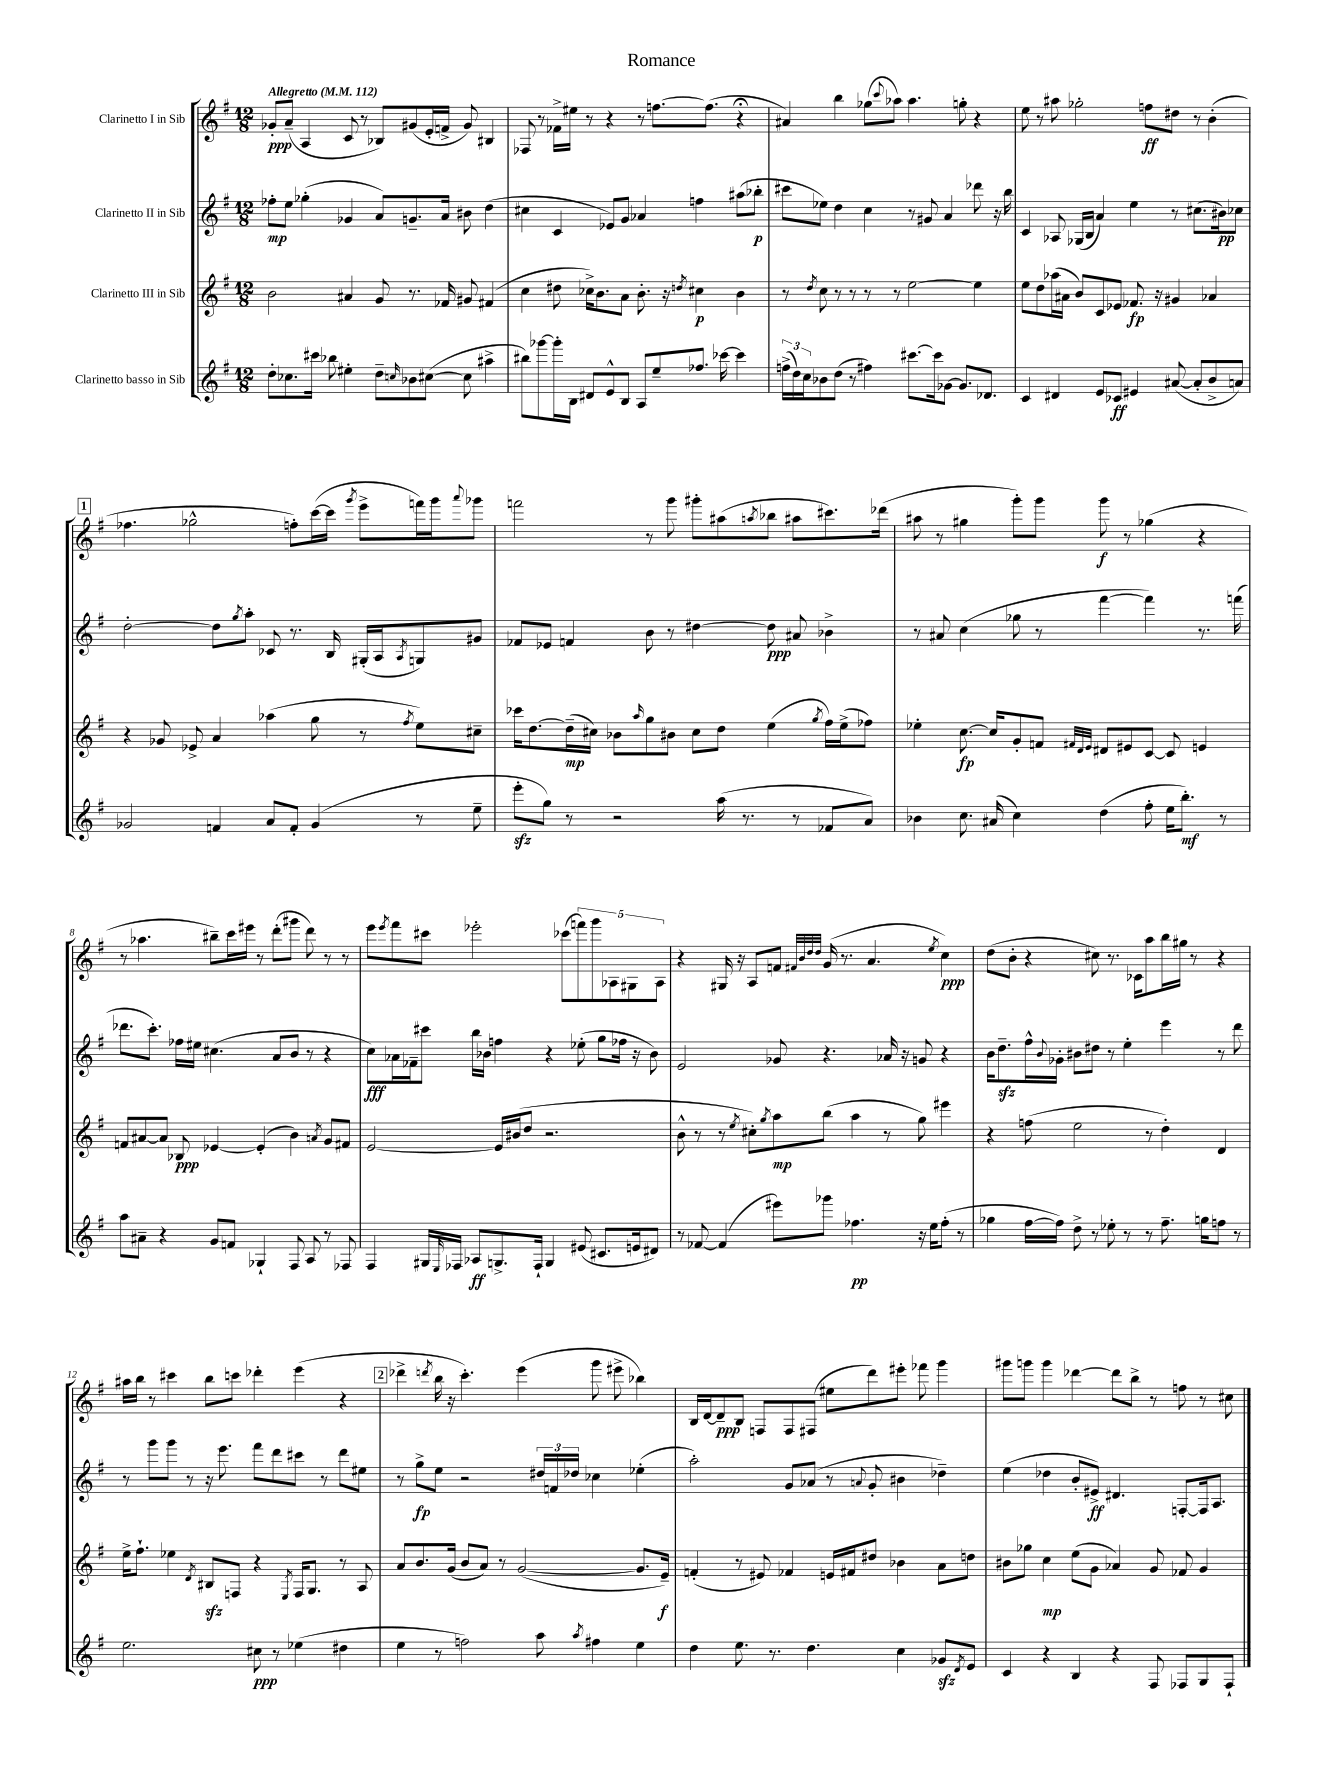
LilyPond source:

\header { title = "Romance" }
<<
\new StaffGroup <<
\new Staff = "s0" \with { instrumentName = "Clarinetto I in Sib" } {
    \clef treble \key g \major \numericTimeSignature \time 12/8 \tempo "Allegretto" 4 = 112
    ges'8-.\ppp a'8--( a4 c'8 r8 bes8) gis'8( e'16-. f'16-> gis'8) bis4 |
    fes8 r8 fes'16-> eis''16 r8 r4 r8 f''8.~ f''8.( r4\fermata |
    ais'4) b''4 ges''8( \appoggiatura { c'''8 } aes''8) aes''4. g''8-. r4 |
    e''8 r8 ais''8 ges''2-. f''8\ff dis''8 r8 b'4-.( |
    \mark \markup { \box "1" } fes''4. ges''2-^ f''8-.) c'''16~( c'''16 \acciaccatura { g'''8 } e'''8-> f'''16) g'''16 \appoggiatura { a'''8 } ges'''8 |
    f'''2 r8 g'''8 gis'''8-. ais''8( \acciaccatura { a''8 } bes''8 ais''8 cis'''8.) des'''16( |
    ais''8 r8 gis''4 g'''8-.) g'''8 g'''8\f r8 ges''4( r4 |
    r8 aes''4. bis''8--) c'''16 eis'''16 r8 d'''8-.( gis'''8 d'''8) r8 r8 |
    e'''8 \acciaccatura { e'''8 } fis'''8 cis'''8 ees'''2-. ces'''8( \tuplet 5/4 { f'''8) g'''8 aes8 gis8 aes8 } |
    r4 gis16 r16 a8 f'8 \grace { fis'32 b'32 d''32 d''32 } g'16( r8. a'4. \acciaccatura { e''8 } c''4\ppp) |
    d''8( b'8-. r4 cis''8) r8. ces'16 a''8 b''16 gis''16 r8 r4 |
    ais''16 b''16 r8 cis'''4 b''8 c'''8 des'''4-. e'''4( r4 |
    \mark \markup { \box "2" } des'''4-> \acciaccatura { d'''8 } b''16 r16 c'''4.-.) e'''4( g'''8 eis'''8-> bes''4) |
    b16 d'16~ d'8--\ppp b8 f8 f8 fis8( eis''8 d'''8) eis'''8-. fes'''8 g'''4 |
    gis'''8 g'''8 g'''4 des'''4~ des'''8 b''8-> r8 f''8 r8 cis''8 \bar "|." |
}
\new Staff = "s1" \with { instrumentName = "Clarinetto II in Sib" } {
    \clef treble \key g \major \numericTimeSignature \time 12/8
    fes''8-.\mp e''8 ges''4-.( ges'4 a'8) g'8.-- a'16 bis'8 d''4( |
    cis''4 c'4 ees'8) g'8 aes'4 f''4 ais''8( bes''8-.\p |
    cis'''8 ees''8) d''4 c''4 r8 gis'8 a'4 des'''8 r16 b''16 |
    c'4 aes8 ges16( b16 a'4) e''4 r8 cis''8.( bis'16\pp) ces''8 |
    \mark \markup { \box "1" } d''2~-. d''8 \acciaccatura { g''8 } a''8-. ces'8 r8. b16 gis16-.( a16 \acciaccatura { a8 } g8) gis'8 |
    fes'8 ees'8 f'4 b'8 r8 dis''4~ dis''8\ppp ais'8 bes'4-> |
    r8 ais'8 c''4( ges''8 r8 fis'''4~ fis'''4) r8. f'''16( |
    des'''8. c'''8.-.) fes''16 eis''16 cis''4.( a'8 b'8 r8 r4 |
    c''8\fff) aes'16 fes'16-- cis'''8 b''16 bes'16 f''4 r4 ees''8-.( g''8 fes''16 r16 bes'8) |
    e'2 ges'8 r4. aes'16 r16 g'8 r4 |
    b'16 d''8.--\sfz fis''16-^ \appoggiatura { b'8 } ges'16-. bis'8 dis''8 r8 e''4-. e'''4 r8 d'''8 |
    r8 g'''8 g'''8 r8 r16 e'''8. fis'''8 d'''8 cis'''8 r8 d'''8 eis''8 |
    \mark \markup { \box "2" } r8 g''8->\fp e''8 r2 \tuplet 3/2 { dis''16 f'16 des''16 } ces''4 ees''4-.( |
    a''2-.) g'8 aes'8( r8 \appoggiatura { a'8 } g'8-. bis'4 des''4--) |
    e''4( des''4 b'8-. eis'8->\ff) dis'4. f8~-. f16 a8. \bar "|." |
}
\new Staff = "s2" \with { instrumentName = "Clarinetto III in Sib" } {
    \clef treble \key g \major \numericTimeSignature \time 12/8
    b'2 ais'4 g'8 r8. fes'16 gis'8 fis'4( |
    c''4 dis''8 ces''16->) b'8. a'8 b'8.-. r16 \acciaccatura { d''8 } cis''4\p b'4 |
    r8 \acciaccatura { d''8 } c''8 r8 r8 r8 r8 e''2~ e''4 |
    e''8 d''8 aes''16( ais'16 b'8) c'8 ees'8 fes'8.\fp r16 gis'4 aes'4 |
    \mark \markup { \box "1" } r4 ges'8 ees'8-> a'4 aes''4( g''8 r8 \acciaccatura { fis''8 } e''8) cis''8-- |
    ces'''16 d''8.~ d''16--\mp( cis''16) bes'8 \grace { a''16 } g''8 bis'8 cis''8 d''8 e''4( \acciaccatura { g''8 } fis''16) e''16->( fes''8) |
    ees''4-. c''8.~\fp c''16 g'8-. f'8 \grace { fis'32 d'32 e'32 } dis'8 eis'8 c'8~ c'8 e'4 |
    f'8 ais'8~ ais'8 bes8\ppp ees'4~ ees'4-.( b'4) \acciaccatura { a'8 } g'8 fis'8 |
    e'2~ e'16 bis'16( d''8 r2. |
    b'8-^ r8 r8 \acciaccatura { e''8 } cis''8-.) \acciaccatura { g''8 } a''8\mp b''8( a''4 r8 g''8) eis'''4 |
    r4 f''8( e''2 r8 d''4-.) d'4 |
    e''16-> fis''8.-! ees''4 \acciaccatura { d'8 } bis8\sfz f8 r4 \acciaccatura { e8 } f16 g8. r8 a8 |
    \mark \markup { \box "2" } a'8 b'8. g'16( b'8 a'8) r8 g'2~( g'8. e'16--\f) |
    f'4-.( r8 eis'8) fes'4 e'16 fis'16 dis''8 bes'4 a'8 d''8 |
    bis'8 ges''8 c''4\mp e''8( g'8 aes'4) g'8 fes'8 g'4 \bar "|." |
}
\new Staff = "s3" \with { instrumentName = "Clarinetto basso in Sib" } {
    \clef treble \key g \major \numericTimeSignature \time 12/8
    d''8-. ces''8. cis'''16 bes''8 eis''4-. d''8-- \grace { c''16 } bes'8 cis''8~( cis''8 ais''4-> |
    bis''8) ges'''8~ ges'''16-. b16 dis'8 e'8-^ b8 a8 e''8-- fes''8. ces'''16~ ces'''4 |
    \tuplet 3/2 { f''16->( d''16) c''16 } bes'8 d''8( r8 fis''4) cis'''8.~ cis'''16 ges'8~ ges'8. des'8. |
    c'4 dis'4 e'8 ces'8\ff eis'4 ais'8~( ais'8-. b'8-> a'8) |
    \mark \markup { \box "1" } ges'2 f'4 a'8 f'8-. ges'4( r8 e''8-- |
    e'''8-.\sfz g''8) r8 r2 a''16( r8. r8 fes'8 a'8) |
    bes'4 c''8. ais'16( c''4) d''4( fis''8-. e''16 b''8.-.\mf) r8 |
    a''8 ais'8-- r4 g'8 f'8 ges4-! fis8 a8 r8 fes8 |
    fis4 gis16 \grace { e16 } fes16 aes8\ff g8.-> fes16-! g4 eis'8( cis'8. e'16 dis'8) |
    r8 fes'8~ fes'4( eis'''8) ges'''8 fes''4.\pp r16 e''16 fes''8-.( r8 |
    ges''4 fis''16~ fis''16) d''8-> r8 ees''8-. r8 r8 fis''8.-- g''16 f''8 r8 |
    e''2. cis''8\ppp r8 ees''4( dis''4 |
    \mark \markup { \box "2" } e''4 r8 f''2) a''8 \acciaccatura { a''8 } fis''4 e''4 |
    d''4 e''8. r8. d''4. c''4 ges'8\sfz \acciaccatura { d'8 } e'8 |
    c'4 r4 b4 r4 fis8 fes8 g8 fes8-! \bar "|." |
}
>>
>>
